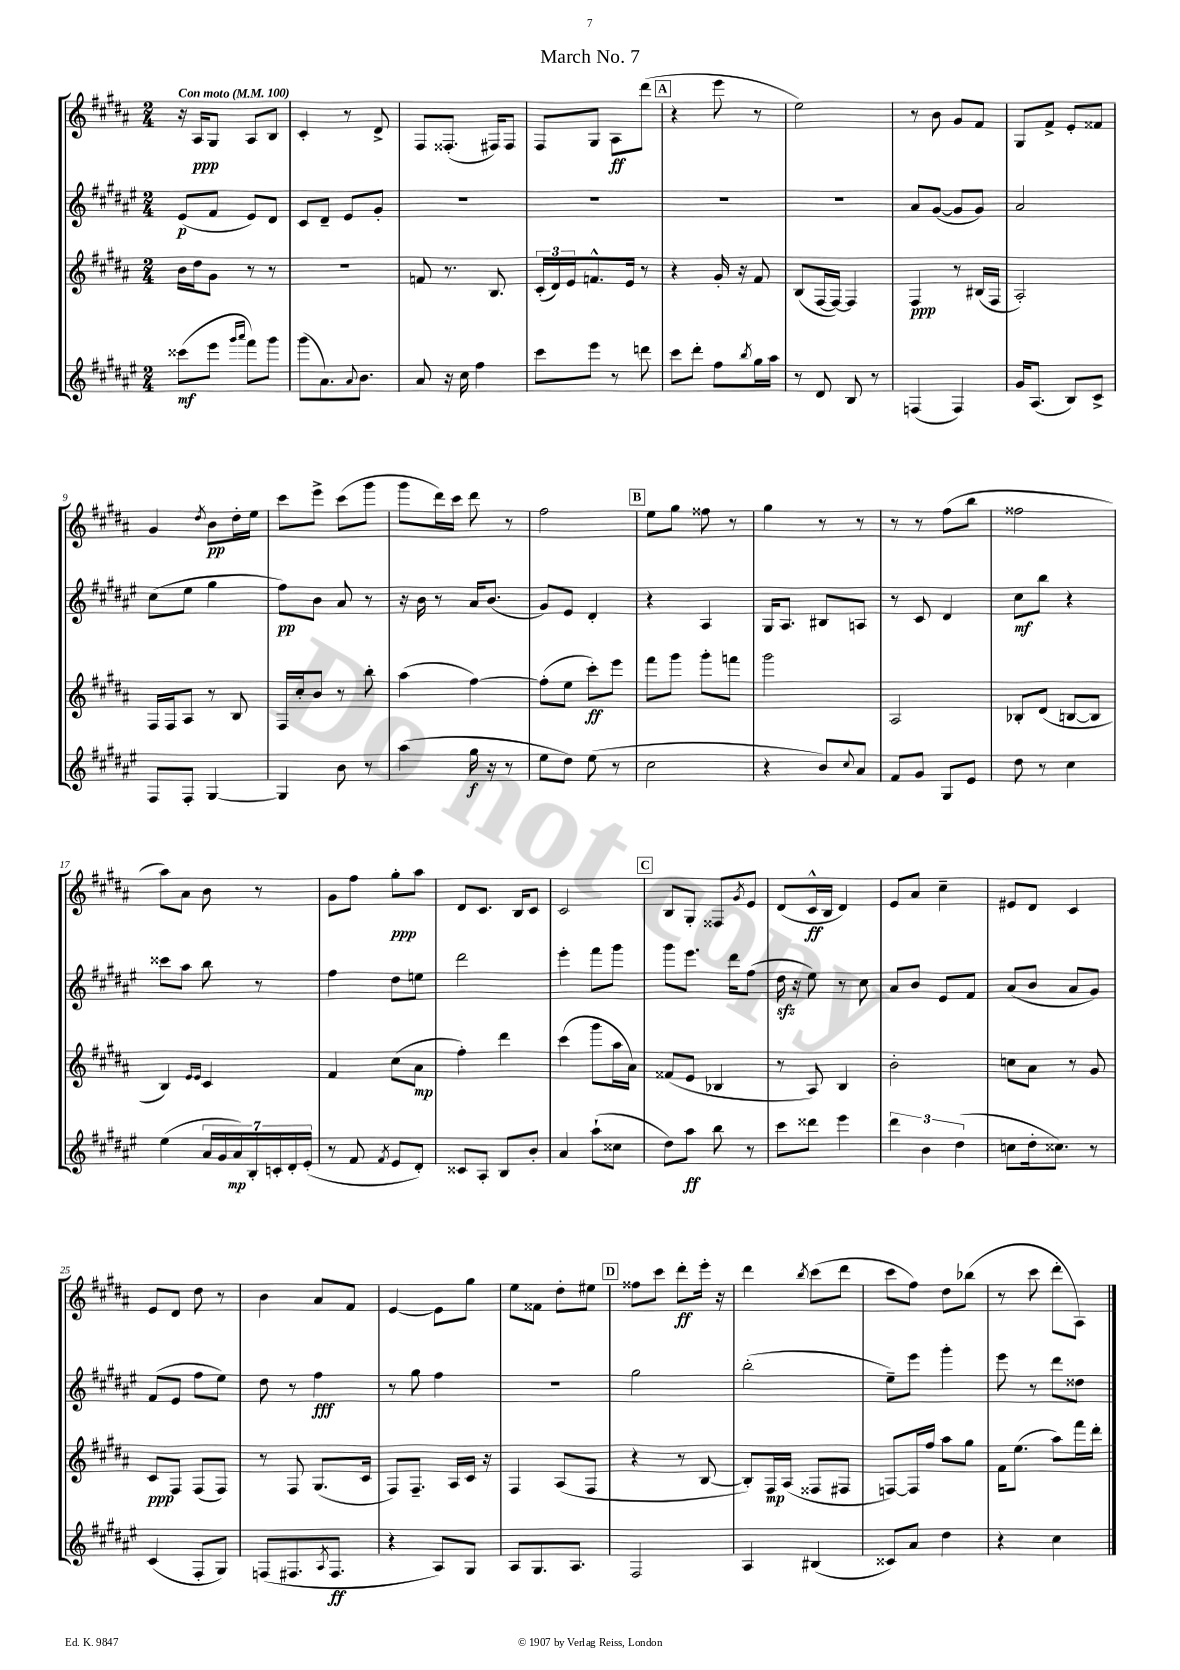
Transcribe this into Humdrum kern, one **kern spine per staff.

**kern	**dynam	**kern	**dynam	**kern	**dynam	**kern	**dynam
*part4	*part4	*part3	*part3	*part2	*part2	*part1	*part1
*staff4	*staff4	*staff3	*staff3	*staff2	*staff2	*staff1	*staff1
*clefG2	*	*clefG2	*	*clefG2	*	*clefG2	*
*k[f#c#g#d#a#e#]	*	*k[f#c#g#d#a#]	*	*k[f#c#g#d#a#e#]	*	*k[f#c#g#d#a#]	*
*M2/4	*	*M2/4	*	*M2/4	*	*M2/4	*
*MM100	*	*MM100	*	*MM100	*	*MM100	*
=1	=1	=1	=1	=1	=1	=1	=1
!	!	!	!	!	!	!LO:TX:a:B:t=Con moto	!
(8ccc##X\L	mf	16b\LL	.	(8e#/L	p	16r	.
.	.	16dd#\J	.	.	.	16A#/KL	ppp
8eee#\J	.	8g#\J	.	8f#/J	.	8G#/J	.
16qqggg#/LL	.	.	.	.	.	.	.
16qqaaa#/JJ	.	.	.	.	.	.	.
8fff#\L)	.	8r	.	8e#/L)	.	8A#/L	.
8ggg#\J	.	8r	.	8d#/J	.	8B/J	.
=2	=2	=2	=2	=2	=2	=2	=2
(8ggg#\L	.	2r	.	8c#/L	.	4c#'/	.
8.a#\)	.	.	.	8d#~/J	.	.	.
.	.	.	.	8e#/L	.	8r	.
8qqa#/	.	.	.	.	.	.	.
8.b\J	.	.	.	.	.	.	.
.	.	.	.	8g#'/J	.	8d#^/	.
=3	=3	=3	=3	=3	=3	=3	=3
8a#/	.	8fn/	.	2r	.	8F#/L	.
16r	.	8.r	.	.	.	(8.F##X'/J	.
16cc#\	.	.	.	.	.	.	.
4ff#\	.	.	.	.	.	.	.
.	.	8.B/	.	.	.	16F#X/KL)	.
.	.	.	.	.	.	8F#/J	.
=4	=4	=4	=4	=4	=4	=4	=4
8ccc#\L	.	(24c#'/LL	.	2r	.	8F#/L	.
.	.	24d#/)	.	.	.	.	.
.	.	24e/J	.	.	.	.	.
8eee#\J	.	8.fn^^/	.	.	.	8G#/J	.
8r	.	.	.	.	.	8A#\L	ff
.	.	16e/Jk	.	.	.	.	.
8dddn\	.	8r	.	.	.	(8ddd#\J	.
!!LO:REH:place=s1:t=A
=5	=5	=5	=5	=5	=5	=5	=5
8ccc#\L	.	4r	.	2r	.	4r	.
8ddd#'\J	.	.	.	.	.	.	.
8ff#\L	.	16g#'/	.	.	.	8eee\	.
.	.	16r	.	.	.	.	.
8qbb/	.	.	.	.	.	.	.
16gg#\L	.	8f#/	.	.	.	8r	.
16aa#\JJ	.	.	.	.	.	.	.
=6	=6	=6	=6	=6	=6	=6	=6
8r	.	(8B/L	.	2r	.	2ee\)	.
8d#/	.	[16F#/L	.	.	.	.	.
.	.	16F#/JJ_)	.	.	.	.	.
8B/	.	4F#/]	.	.	.	.	.
8r	.	.	.	.	.	.	.
=7	=7	=7	=7	=7	=7	=7	=7
(4Fn/	.	4F#/	ppp	8a#/L	.	8r	.
.	.	.	.	([8g#/J	.	8b\	.
4F/)	.	8r	.	8g#/L]	.	8g#/L	.
.	.	(16B#X/LL	.	8g#/J)	.	8f#/J	.
.	.	16F#/JJ	.	.	.	.	.
=8	=8	=8	=8	=8	=8	=8	=8
16g#/KL	.	2A#'/)	.	2a#/	.	8G#/L	.
(8.A#/J	.	.	.	.	.	.	.
.	.	.	.	.	.	8f#^/J	.
8B/L)	.	.	.	.	.	8e'/L	.
8c#^/J	.	.	.	.	.	8f##X/J	.
!!LO:LB:g=z
=9	=9	=9	=9	=9	=9	=9	=9
8F#/L	.	16F#/LL	.	(8cc#\L	.	4g#/	.
.	.	16F#/J	.	.	.	.	.
8F#'/J	.	8A#/J	.	8ee#\J	.	.	.
.	.	.	.	.	.	8qdd#/	.
[4G#/	.	8r	.	4gg#\	.	8b\L	pp
.	.	8B/	.	.	.	16dd#'\L	.
.	.	.	.	.	.	16ee\JJ	.
=10	=10	=10	=10	=10	=10	=10	=10
4G#/]	.	16F#/LL	.	8ff#\L)	pp	8ccc#\L	.
.	.	16cc#'/J	.	.	.	.	.
.	.	8b/J	.	8b\J	.	8eee^\J	.
8b\	.	8r	.	8a#/	.	(8ccc#\L	.
8r	.	8bb'\	.	8r	.	8ggg#\J	.
=11	=11	=11	=11	=11	=11	=11	=11
(4aa#\	.	(4aa#\	.	16r	.	8ggg#\L	.
.	.	.	.	16b\	.	.	.
.	.	.	.	8r	.	16ddd#\L)	.
.	.	.	.	.	.	16ccc#\JJ	.
16gg#\	f	[4ff#\)	.	16a#/KL	.	8ddd#\	.
16r	.	.	.	(8.b/J	.	.	.
8r	.	.	.	.	.	8r	.
=12	=12	=12	=12	=12	=12	=12	=12
8ee#\L	.	(8ff#'\L]	.	8g#/L)	.	2ff#\	.
8dd#\J)	.	8ee\J	.	8e#/J	.	.	.
(8ee#\	.	8ccc#'\L)	ff	4d#'/	.	.	.
8r	.	8eee\J	.	.	.	.	.
!!LO:REH:place=s1:t=B
=13	=13	=13	=13	=13	=13	=13	=13
2cc#\	.	8fff#\L	.	4r	.	8ee\L	.
.	.	8ggg#\J	.	.	.	8gg#\J	.
.	.	8ggg#'\L	.	4A#/	.	8ff##X\	.
.	.	8fffn\J	.	.	.	8r	.
=14	=14	=14	=14	=14	=14	=14	=14
4r	.	2ggg#\	.	16G#/KL	.	4gg#\	.
.	.	.	.	8.A#/J	.	.	.
8b/L)	.	.	.	8B#X/L	.	8r	.
8qqcc#/	.	.	.	.	.	.	.
8a#/J	.	.	.	8An/J	.	8r	.
=15	=15	=15	=15	=15	=15	=15	=15
8f#/L	.	2A#/	.	8r	.	8r	.
8g#/J	.	.	.	8c#/	.	8r	.
8G#/L	.	.	.	4d#/	.	(8ff#\L	.
8e#/J	.	.	.	.	.	8bb\J	.
=16	=16	=16	=16	=16	=16	=16	=16
8dd#\	.	8B-X'/L	.	8cc#\L	mf	2ff##X\	.
8r	.	(8d#/J	.	8bb\J	.	.	.
4cc#\	.	[8Bn/L	.	4r	.	.	.
.	.	8B/J]	.	.	.	.	.
!!LO:LB:g=z
=17	=17	=17	=17	=17	=17	=17	=17
(4ee#\	.	4B/)	.	8ccc##X\L	.	8aa#\L)	.
.	.	.	.	8aa#\J	.	8a#\J	.
.	.	16qqe/LL	.	.	.	.	.
.	.	16qqe/JJ	.	.	.	.	.
28a#/LL	.	4c#/	.	8bb\	.	8b\	.
28g#/	.	.	.	.	.	.	.
28a#/)	mp	.	.	.	.	.	.
28B'/	.	.	.	.	.	.	.
.	.	.	.	8r	.	8r	.
28cn'/	.	.	.	.	.	.	.
28d#'/	.	.	.	.	.	.	.
(28e#'/JJ	.	.	.	.	.	.	.
=18	=18	=18	=18	=18	=18	=18	=18
8r	.	4f#/	.	4ff#\	.	8g#\L	.
8f#/	.	.	.	.	.	8ff#\J	.
8qf#/	.	.	.	.	.	.	.
8e#/L	.	(8cc#\L	.	8dd#\L	.	8gg#'\L	ppp
8d#'/J)	.	8a#\J	mp	8een\J	.	8aa#\J	.
=19	=19	=19	=19	=19	=19	=19	=19
8c##X/L	.	4ff#'\)	.	2ddd#\	.	8d#/L	.
8A#'/J	.	.	.	.	.	8.c#/J	.
8B/L	.	4ddd#\	.	.	.	.	.
.	.	.	.	.	.	16B/KL	.
8b'/J	.	.	.	.	.	8c#/J	.
=20	=20	=20	=20	=20	=20	=20	=20
4a#/	.	(4ccc#\	.	4eee#'\	.	2c#/	.
(8aa#`\L	.	8ggg#\L	.	8fff#\L	.	.	.
8cc##X\J	.	16aa#\L	.	8ggg#\J	.	.	.
.	.	16a#\JJ)	.	.	.	.	.
!!LO:REH:place=s1:t=C
=21	=21	=21	=21	=21	=21	=21	=21
8dd#\L)	.	(8f##X/L	.	8ggg#\L	.	8B/L	.
8aa#\J	ff	8e/J	.	8.eee#\J	.	8G#'/J	.
8bb\	.	4B-X/	.	.	.	8F##X/L	.
.	.	.	.	16ddd#\KL	.	.	.
.	.	.	.	.	.	8qg#/	.
8r	.	.	.	(8ff#\J	.	8e/J	.
=22	=22	=22	=22	=22	=22	=22	=22
8ccc#\L	.	8r	.	16dd#zz\	.	(8d#/L	.
.	.	.	.	16r	.	.	.
8ddd##X\J	.	8A#/)	.	8ee#\)	.	16c#^^/L	ff
.	.	.	.	.	.	16B/JJ	.
4eee#\	.	4B/	.	8r	.	4d#/)	.
.	.	.	.	8cc#\	.	.	.
=23	=23	=23	=23	=23	=23	=23	=23
6ddd#\	.	2b'\	.	8a#/L	.	8e/L	.
.	.	.	.	8b/J	.	8a#/J	.
6b\	.	.	.	.	.	.	.
.	.	.	.	8e#/L	.	4cc#~\	.
(6dd#\	.	.	.	.	.	.	.
.	.	.	.	8f#/J	.	.	.
=24	=24	=24	=24	=24	=24	=24	=24
8ccn\L	.	8ccn\L	.	(8a#/L	.	8e#X/L	.
16dd#'\k	.	8a#\J	.	8b/J	.	8d#/J	.
8.cc##X\J)	.	.	.	.	.	.	.
.	.	8r	.	8a#/L	.	4c#/	.
8r	.	8g#/	.	8g#/J)	.	.	.
!!LO:LB:g=z
=25	=25	=25	=25	=25	=25	=25	=25
(4c#/	.	8c#/L	ppp	(8f#/L	.	8e/L	.
.	.	8F#/J	.	8e#/J	.	8d#/J	.
8F#'/L	.	(8F#/L	.	8ff#\L	.	8dd#\	.
8G#/J)	.	8F#/J)	.	8ee#\J)	.	8r	.
=26	=26	=26	=26	=26	=26	=26	=26
(8Fn/L	.	8r	.	8dd#\	.	4b\	.
8.F#X/	.	8F#/	.	8r	.	.	.
.	.	(8.G#/L	.	4ff#\	fff	8a#/L	.
8qA#/	.	.	.	.	.	.	.
8.F#/J	ff	.	.	.	.	.	.
.	.	.	.	.	.	8f#/J	.
.	.	16c#/Jk	.	.	.	.	.
=27	=27	=27	=27	=27	=27	=27	=27
4r	.	8F#/L)	.	8r	.	[4e/	.
.	.	8.F#~/J	.	8gg#\	.	.	.
8A#/L)	.	.	.	4ff#\	.	8e\L]	.
.	.	16A#/LL	.	.	.	.	.
8G#/J	.	16c#/JJ	.	.	.	8gg#\J	.
.	.	16r	.	.	.	.	.
=28	=28	=28	=28	=28	=28	=28	=28
8A#/L	.	4F#/	.	2r	.	8ee\L	.
8.G#/	.	.	.	.	.	8f##X\J	.
.	.	(8A#/L	.	.	.	8dd#'\L	.
8.A#/J	.	.	.	.	.	.	.
.	.	8F#/J	.	.	.	8ee#X\J	.
!!LO:REH:place=s1:t=D
=29	=29	=29	=29	=29	=29	=29	=29
2F#/	.	4r	.	2gg#\	.	8ff##X\L	.
.	.	.	.	.	.	8ccc#\J	.
.	.	8r	.	.	.	8ddd#'\L	ff
.	.	[8B/	.	.	.	16eee'\Jk	.
.	.	.	.	.	.	16r	.
=30	=30	=30	=30	=30	=30	=30	=30
4A#/	.	8B'/L])	.	(2bb'\	.	4ddd#\	.
.	.	16F#/L	mp	.	.	.	.
.	.	(16A#/JJ	.	.	.	.	.
.	.	.	.	.	.	8qbb/	.
(4B#X/	.	8F##X/L	.	.	.	(8ccc#\L	.
.	.	8F#X/J	.	.	.	8ddd#\J	.
=31	=31	=31	=31	=31	=31	=31	=31
8c##X/L)	.	[8Fn/L)	.	8ee#~\L)	.	8ccc#\L	.
8a#/J	.	16F/L]	.	8eee#\J	.	8ff#\J)	.
.	.	16ff#/JJ	.	.	.	.	.
4dd#\	.	8aa#\L	.	4ggg#'\	.	8dd#\L	.
.	.	8gg#\J	.	.	.	(8bb-X\J	.
=32	=32	=32	=32	=32	=32	=32	=32
4r	.	16f#\KL	.	8eee#\	.	8r	.
.	.	(8.ee\J	.	.	.	.	.
.	.	.	.	8r	.	8ccc#\	.
4cc#\	.	8aa#\L)	.	8ddd#\L	.	8ddd#'\L	.
.	.	16fff#\L	.	8dd##X\J	.	8A#\J)	.
.	.	16ddd#'\JJ	.	.	.	.	.
==	==	==	==	==	==	==	==
*-	*-	*-	*-	*-	*-	*-	*-
